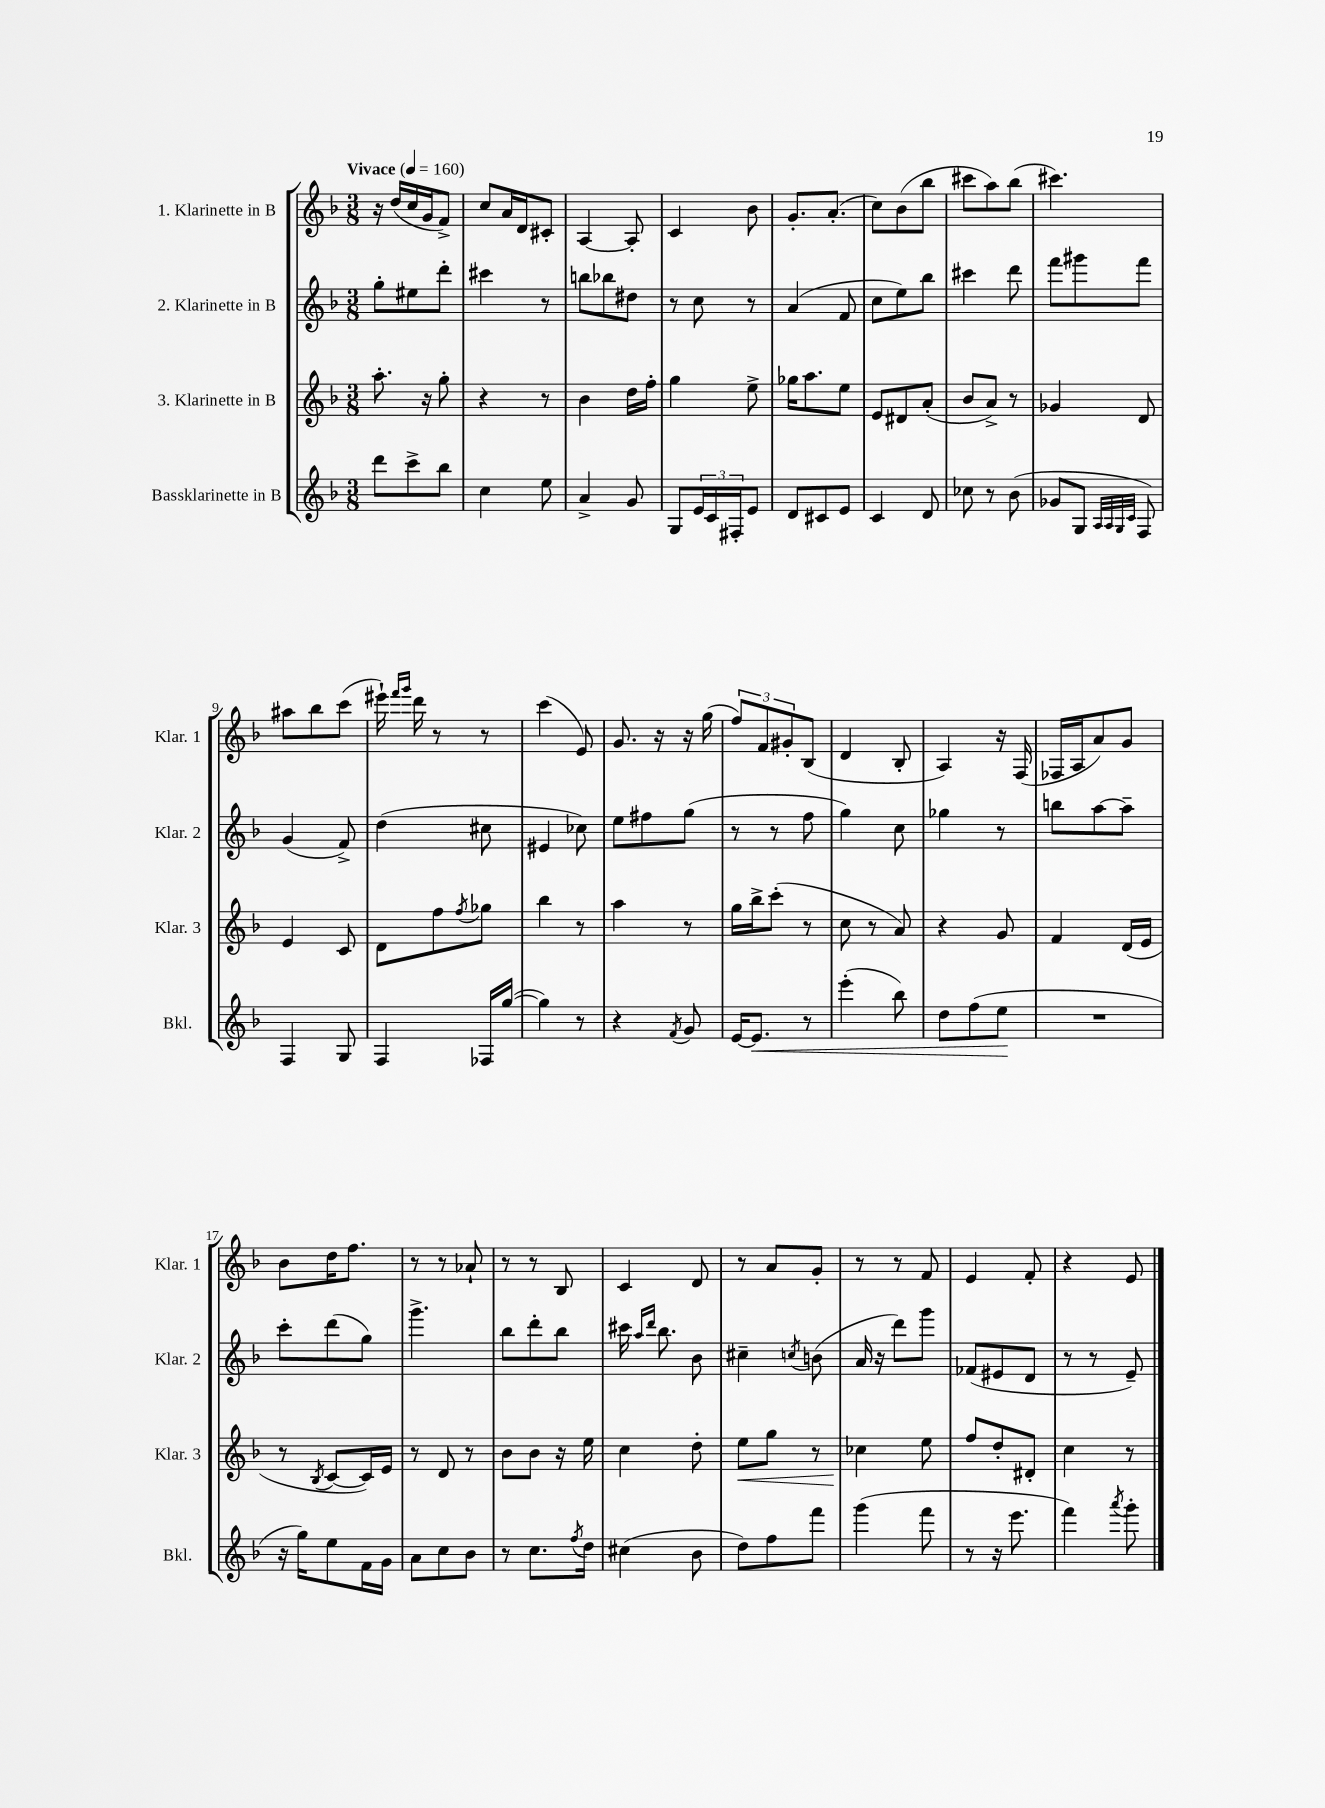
<<
\new StaffGroup <<
\new Staff = "s0" \with { instrumentName = "1. Klarinette in B" shortInstrumentName = "Klar. 1" } {
    \clef treble \key f \major \numericTimeSignature \time 3/8 \tempo "Vivace" 4 = 160
    r16 d''16( c''16 g'16 f'8->) |
    c''8 a'16 d'16 cis'8-. |
    a4~ a8-. |
    c'4 bes'8 |
    g'8.-. a'8.-.( |
    c''8) bes'8( bes''8 |
    cis'''8 a''8) bes''8( |
    cis'''4.) |
    ais''8 bes''8 c'''8( |
    eis'''16-!) \grace { f'''16 g'''16 } d'''16 r8 r8 |
    c'''4( e'8) |
    g'8. r16 r16 g''16( |
    \tuplet 3/2 { f''8) f'8 gis'8-. } bes8( |
    d'4 bes8-. |
    a4) r16 f16( |
    fes16 a16 a'8) g'8 |
    bes'8 d''16 f''8. |
    r8 r8 aes'8-! |
    r8 r8 bes8 |
    c'4 d'8 |
    r8 a'8 g'8-. |
    r8 r8 f'8 |
    e'4 f'8-. |
    r4 e'8 \bar "|." |
}
\new Staff = "s1" \with { instrumentName = "2. Klarinette in B" shortInstrumentName = "Klar. 2" } {
    \clef treble \key f \major \numericTimeSignature \time 3/8
    g''8-. eis''8 d'''8-. |
    cis'''4 r8 |
    b''8 bes''8 dis''8 |
    r8 c''8 r8 |
    a'4( f'8 |
    c''8 e''8) bes''8 |
    cis'''4 d'''8 |
    f'''8 gis'''8 f'''8 |
    g'4( f'8->) |
    d''4( cis''8 |
    eis'4 ces''8) |
    e''8 fis''8 g''8( |
    r8 r8 f''8 |
    g''4) c''8 |
    ges''4 r8 |
    b''8 a''8~ a''8-- |
    c'''8-. d'''8( g''8) |
    g'''4.-> |
    bes''8 d'''8-. bes''8 |
    cis'''16 \grace { a''16 d'''16 } bes''8. bes'8 |
    cis''4-- \acciaccatura { c''8 } b'8( |
    a'16 r16 d'''8) g'''8 |
    fes'8( eis'8 d'8 |
    r8 r8 e'8--) \bar "|." |
}
\new Staff = "s2" \with { instrumentName = "3. Klarinette in B" shortInstrumentName = "Klar. 3" } {
    \clef treble \key f \major \numericTimeSignature \time 3/8
    a''8.-. r16 g''8-. |
    r4 r8 |
    bes'4 d''16 f''16-. |
    g''4 e''8-> |
    ges''16 a''8. e''8 |
    e'8 dis'8 a'8-.( |
    bes'8 a'8->) r8 |
    ges'4 d'8 |
    e'4 c'8 |
    d'8 f''8 \acciaccatura { f''8 } ges''8 |
    bes''4 r8 |
    a''4 r8 |
    g''16 bes''16-> c'''8-.( r8 |
    c''8 r8 a'8) |
    r4 g'8 |
    f'4 d'16( e'16 |
    r8 \acciaccatura { bes8 } c'8~ c'16) e'16 |
    r8 d'8 r8 |
    bes'8 bes'8 r16 e''16 |
    c''4 d''8-. |
    e''8\< g''8 r8 |
    ces''4\! e''8 |
    f''8 d''8-. dis'8-. |
    c''4 r8 \bar "|." |
}
\new Staff = "s3" \with { instrumentName = "Bassklarinette in B" shortInstrumentName = "Bkl." } {
    \clef treble \key f \major \numericTimeSignature \time 3/8
    d'''8 c'''8-> bes''8 |
    c''4 e''8 |
    a'4-> g'8 |
    g8 \tuplet 3/2 { e'16 c'16 fis16-. } e'8 |
    d'8 cis'8 e'8 |
    c'4 d'8 |
    ces''8 r8 bes'8( |
    ges'8 g8 \grace { a32 a32 g32 c'32 } f8) |
    f4 g8 |
    f4 fes16 g''16~( |
    g''4) r8 |
    r4 \acciaccatura { f'8 } g'8 |
    e'16~ e'8.\< r8 |
    e'''4-.( bes''8) |
    d''8 f''8( e''8\! |
    R4. |
    r16 g''16) e''8 f'16 g'16 |
    a'8 c''8 bes'8 |
    r8 c''8. \acciaccatura { f''8 } d''16 |
    cis''4( bes'8 |
    d''8) f''8 f'''8 |
    g'''4( f'''8 |
    r8 r16 e'''8. |
    f'''4) \acciaccatura { a'''8 } g'''8-. \bar "|." |
}
>>
>>
